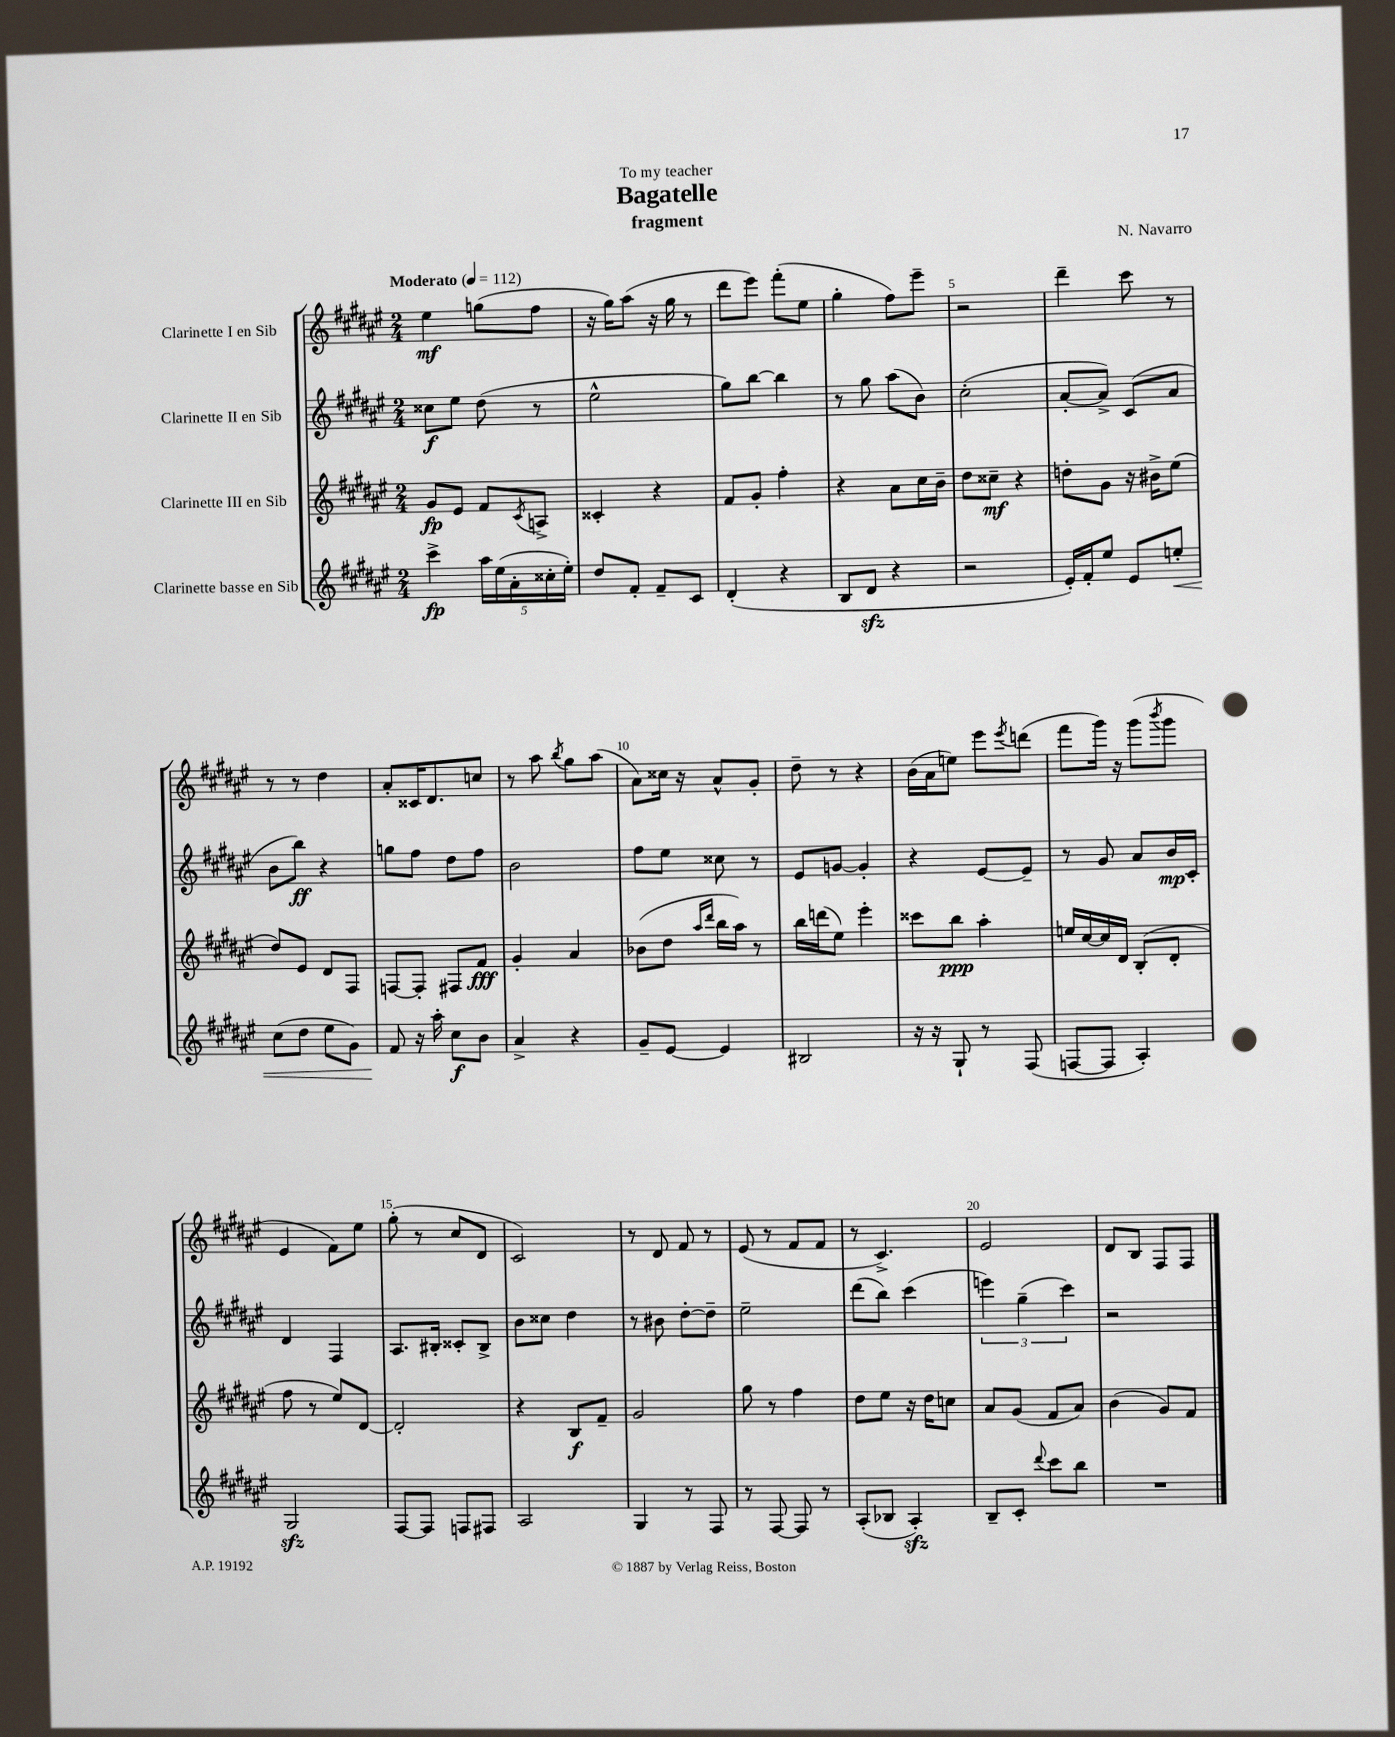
\header { title = "Bagatelle" composer = "N. Navarro" subtitle = "fragment" dedication = "To my teacher" }
<<
\new StaffGroup <<
\new Staff = "s0" \with { instrumentName = "Clarinette I en Sib" } {
    \clef treble \key fis \major \numericTimeSignature \time 2/4 \tempo "Moderato" 4 = 112
    eis''4\mf g''8( fis''8 |
    r16 gis''16) ais''8( r16 gis''16 r8 |
    dis'''8 eis'''8) fis'''8-.( eis''8 |
    gis''4-. fis''8) eis'''8-- |
    r2 |
    dis'''4-- cis'''8 r8 |
    r8 r8 dis''4 |
    ais'8-. cisis'16 dis'8. c''8 |
    r8 ais''8 \acciaccatura { b''8 } gis''8 ais''8( |
    ais'8) cisis''16 r16 ais'8-^ gis'8-. |
    dis''8-- r8 r4 |
    b'16( ais'16 e''8) eis'''8 \acciaccatura { eis'''8 } d'''8( |
    fis'''8 gis'''16) r16 gis'''8( \acciaccatura { b'''8 } gis'''8 |
    eis'4 fis'8) eis''8 |
    gis''8-.( r8 cis''8 dis'8 |
    cis'2) |
    r8 dis'8 fis'8 r8 |
    eis'8( r8 fis'8 fis'8 |
    r8 cis'4.->) |
    eis'2 |
    dis'8 b8 fis8 fis8 \bar "|." |
}
\new Staff = "s1" \with { instrumentName = "Clarinette II en Sib" } {
    \clef treble \key fis \major \numericTimeSignature \time 2/4
    cisis''8\f eis''8 dis''8( r8 |
    eis''2-^ |
    gis''8) b''8~ b''4 |
    r8 gis''8 ais''8( b'8) |
    cis''2-.( |
    ais'8~-. ais'8->) cis'8( ais'8 |
    b'8 b''8\ff) r4 |
    g''8 fis''8 dis''8 fis''8 |
    b'2 |
    fis''8 eis''8 cisis''8 r8 |
    eis'8 g'8~ g'4-. |
    r4 eis'8~ eis'8-- |
    r8 gis'8 ais'8 b'16\mp cis'16-. |
    dis'4 fis4 |
    ais8. bis16-. cisis'8-. bis8-> |
    b'8 cisis''8 dis''4 |
    r8 bis'8 dis''8~-. dis''8-- |
    eis''2-- |
    dis'''8( b''8) cis'''4( |
    \tuplet 3/2 { e'''4) gis''4--( cis'''4) } |
    r2 \bar "|." |
}
\new Staff = "s2" \with { instrumentName = "Clarinette III en Sib" } {
    \clef treble \key fis \major \numericTimeSignature \time 2/4
    gis'8\fp eis'8 fis'8 \acciaccatura { cis'8 } a8-> |
    cisis'4-. r4 |
    fis'8 gis'8-. fis''4-. |
    r4 ais'8 cis''16 b'16-- |
    dis''8 cisis''8--\mf r4 |
    d''8-. gis'8 r16 bis'16-> eis''8( |
    dis''8) eis'8 dis'8 fis8 |
    f8~ f8-. fis8 fis'8\fff |
    gis'4-. ais'4 |
    bes'8( dis''8 \grace { ais''16 dis'''16 } b''16 ais''16) r8 |
    b''16 d'''16( eis''8) eis'''4-. |
    cisis'''8 b''8\ppp ais''4-. |
    e''16 cis''16~ cis''16 dis'16 b8-.( dis'8-. |
    fis''8 r8 eis''8) dis'8~ |
    dis'2-. |
    r4 b8\f fis'8-- |
    gis'2 |
    gis''8 r8 fis''4 |
    dis''8 eis''8 r16 dis''16 c''8 |
    ais'8 gis'8( fis'8 ais'8) |
    b'4( gis'8) fis'8 \bar "|." |
}
\new Staff = "s3" \with { instrumentName = "Clarinette basse en Sib" } {
    \clef treble \key fis \major \numericTimeSignature \time 2/4
    cis'''4->\fp \tuplet 5/4 { ais''16 eis''16( ais'16-. cisis''16-. eis''16-.) } |
    dis''8 fis'8-. fis'8-- cis'8 |
    dis'4-.( r4 |
    b8 dis'8\sfz r4 |
    r2 |
    eis'16-.) fis'16-. eis''8 eis'8 e''8-.\< |
    cis''8( dis''8 eis''8 gis'8) |
    fis'8\! r16 ais''16-. cis''8\f b'8 |
    ais'4-> r4 |
    gis'8-- eis'8~ eis'4 |
    bis2 |
    r16 r16 gis8-! r8 fis8( |
    f8~ f8 ais4-.) |
    gis2\sfz |
    fis8~ fis8 f8 fis8 |
    ais2 |
    gis4 r8 fis8 |
    r8 fis8~ fis8 r8 |
    ais8-.( bes8 ais4-.\sfz) |
    b8-- cis'8-. \appoggiatura { dis'''8 } cis'''8 b''8 |
    R2 \bar "|." |
}
>>
>>
\layout { \context { \Score \override BarNumber.break-visibility = ##(#f #t #t) barNumberVisibility = #(every-nth-bar-number-visible 5) } }
